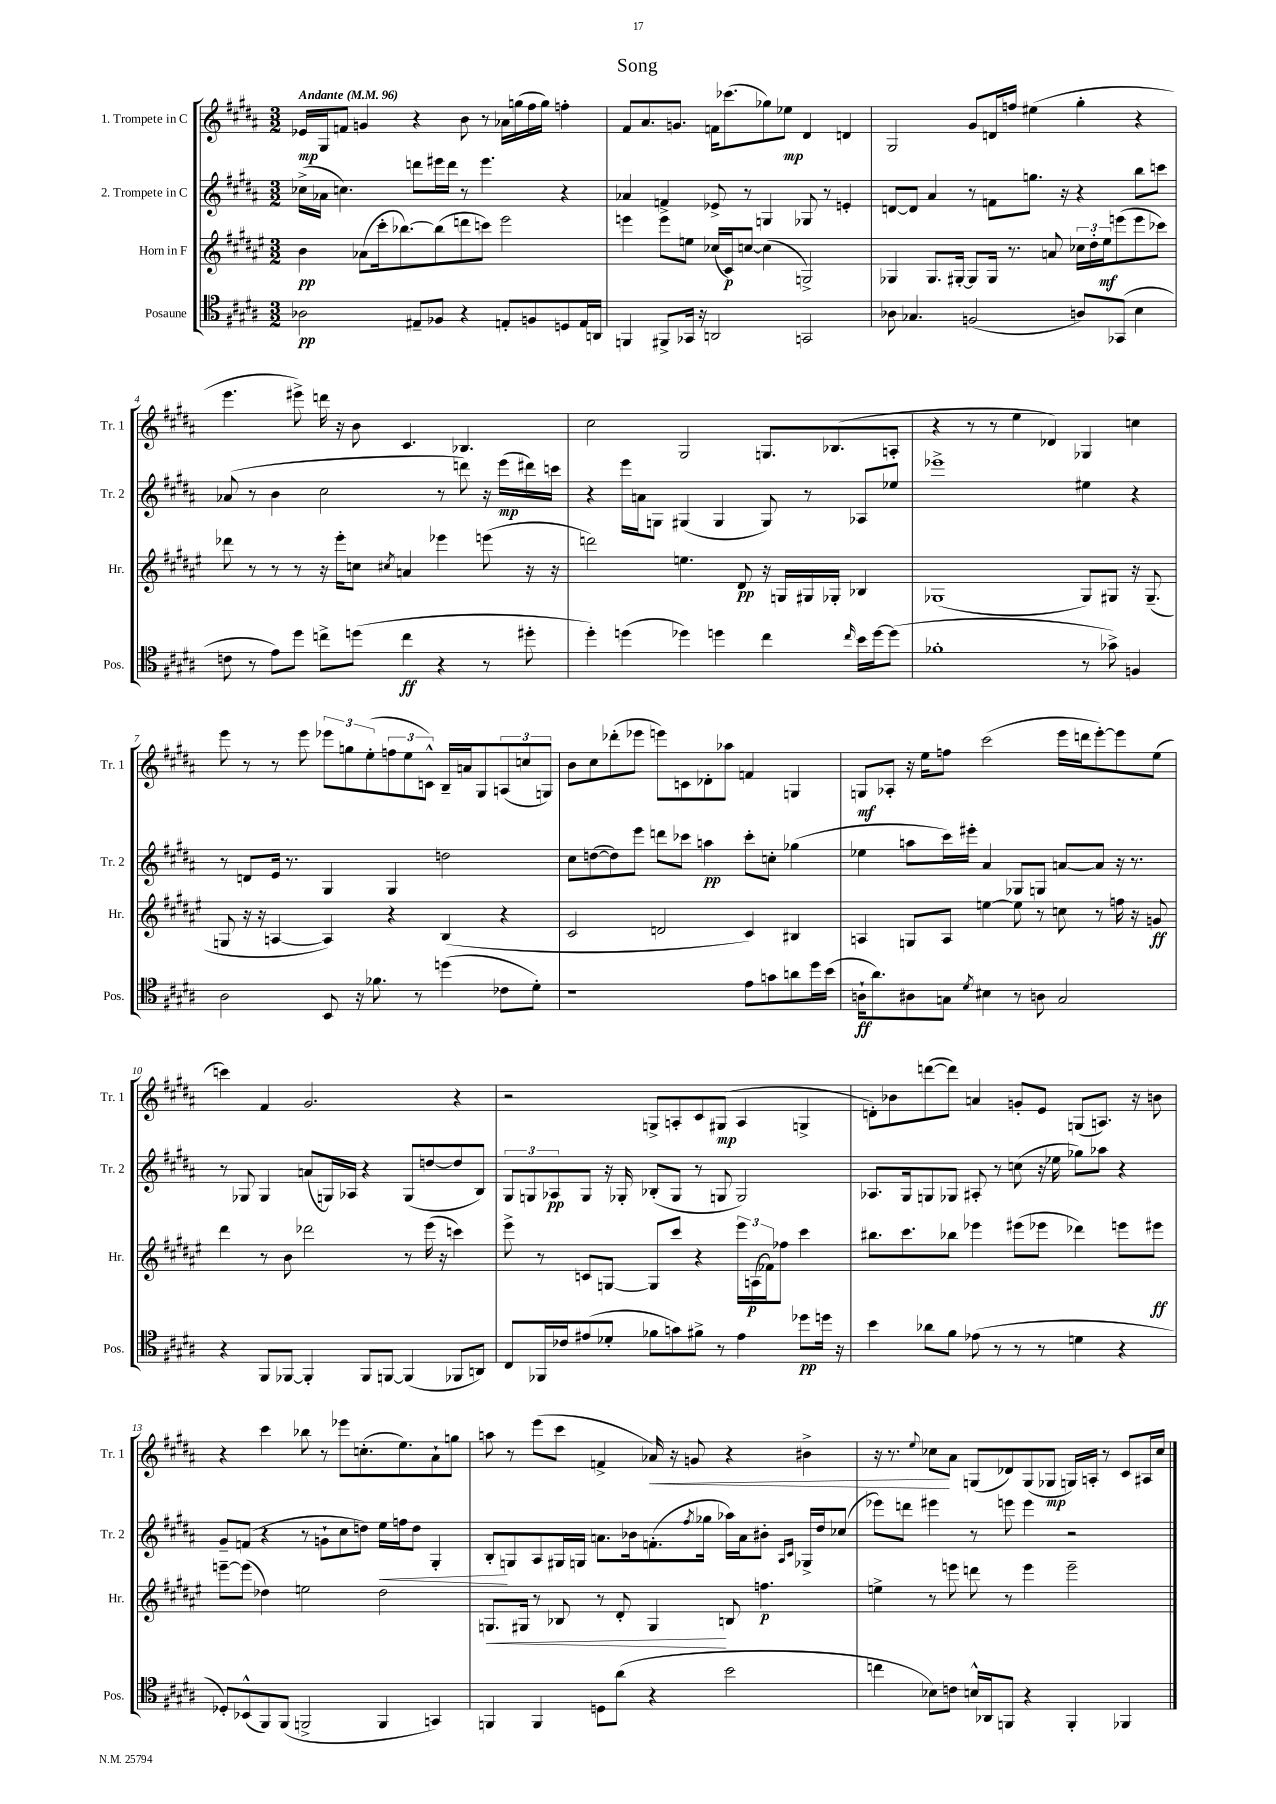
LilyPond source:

\header { title = "Song" }
<<
\new StaffGroup <<
\new Staff = "s0" \with { instrumentName = "1. Trompete in C" shortInstrumentName = "Tr. 1" } {
    \clef treble \key b \major \numericTimeSignature \time 3/2 \tempo "Andante" 4 = 96
    ees'16\mp gis16 f'8 g'4 r4 b'8 r8 aes'16 g''16( fis''16 g''16) f''4-. |
    fis'8 ais'8. g'8. f'16 ces'''8.( ges''8) ees''8\mp dis'4 d'4 |
    gis2 gis'8 d'16 f''16 eis''4( gis''4-. r4 |
    e'''4. eis'''8->) d'''16 r16 b'8 cis'4. bes4. |
    cis''2 gis2 g8. bes8.( a8-. |
    r4 r8 r8 e''4 des'4) ges4 c''4 |
    e'''8 r8 r8 e'''8 \tuplet 3/2 { ees'''8 g''8 e''8-.( } \tuplet 3/2 { f''8 e''8 c'8-^) } b16-- a'16 gis8 \tuplet 3/2 { a8( c''8 g8) } |
    b'8 cis''8 des'''8-.( ees'''8 e'''8) c'8 des'8-. aes''8 f'4 g4 |
    g8\mf aes8-. r16 e''16 f''8 cis'''2( e'''16 d'''16 e'''8~-.) e'''8 e''8( |
    c'''4) fis'4 gis'2. r4 |
    r2 g8-> a8-. cis'8 gis8\mp( a4 g4-> |
    d'8-.) bes'8 d'''8~( d'''8) a'4 g'8-. e'8 g8( a8.) r16 b'8 |
    r4 cis'''4 bes''8 r8 ees'''8 c''8.-.( e''8.) ais'8-! g''8 |
    a''8 r8 e'''8( cis'''8 f'4-> aes'16\<) r16 g'8 r4 bis'4-> |
    r16 r8. \appoggiatura { e''8 } ces''8\! ais'8 g8( des'8) g8( ges8\mp g16) a16-. r8 cis'8 ais16 ces''16 \bar "|." |
}
\new Staff = "s1" \with { instrumentName = "2. Trompete in C" shortInstrumentName = "Tr. 2" } {
    \clef treble \key b \major \numericTimeSignature \time 3/2
    ces''16->( aes'16 c''4.) d'''8 eis'''16 d'''16 r8 eis'''4. r4 |
    aes'4 f'4 ees'8-> r8 g4 ges8 r8 e'4-. |
    d'8~ d'8 ais'4 r8 f'8 g''8. r16 r4 b''8 c'''8 |
    aes'8( r8 b'4 cis''2 r8 d'''8) r16 e'''16\mp( dis'''16) c'''16 |
    r4 e'''16 a'16 g8 gis4( gis4 gis8) r8 aes8 ees''8 |
    ees'''1-> eis''4 r4 |
    r8 d'8 e'16 r8. gis4 gis4 d''2 |
    cis''8 d''8~( d''8) e'''8 d'''8 ces'''8 a''4\pp ces'''8-. c''8-. ges''4( |
    ees''4 a''8 cis'''16) eis'''16-. ais'4 ges8 g8 a'8~ a'8 r16 r8. |
    r8 ges8 ges4 a'8( g16) aes16 r4 g8( d''8~ d''8 b8) |
    \tuplet 3/2 { gis8 g8 aes8\pp } g8 r16 ges16-. bes8-.( ges8 r8 g8 g2) |
    aes8. gis16 g8 ges8 ais8-. r8 c''8( r16 ees''16 ges''8) aes''8 r4 |
    gis'8-- f'8( r4 r8 g'8-! cis''8 d''8) e''16\< f''16 d''8 gis4-. |
    b8-.\! g8 ais8 gis16 g16 a'8. bes'16 f'8.-.( \acciaccatura { fis''8 } ges''16 aes''16) a'16 bis'8-. \grace { ais16 cis'16 } ges16-> dis''16 ces''8( |
    ees'''8) d'''8 eis'''4 r8 e'''8 e'''4 r2 \bar "|." |
}
\new Staff = "s2" \with { instrumentName = "Horn in F" shortInstrumentName = "Hr." } {
    \clef treble \key fis \major \numericTimeSignature \time 3/2
    b'4\pp aes'8( cis'''16-. bes''8.~) bes''8( d'''8 c'''8) eis'''2 |
    e'''4 e'''8-> e''8 ces''16( cis'16\p) c''8~ c''4( g2->) |
    ges4 ges8. gis16~-. gis8 gis16 r8. a'8 \tuplet 3/2 { ces''16 dis''16-. eis''16\mf } e'''8( e'''8 ces'''8) |
    des'''8 r8 r8 r8 r16 eis'''16-. c''8 \acciaccatura { cis''8 } a'4 ees'''4 e'''8( r16 r16 |
    d'''2) e''4. dis'8\pp r16 g16 gis16 ges16-. bes4 |
    ges1( ges8) gis8 r16 gis8.--( |
    g8 r16 r16 a4~ a4) r4 b4( r4 |
    cis'2 d'2 cis'4) bis4 |
    a4 g8 a8 e''4~ e''8 r8 c''8 r8 f''16 r16 g'8\ff |
    dis'''4 r8 b'8 des'''2 r8 eis'''16( r16 c'''4) |
    eis'''8-> r8 c'8 g8~ g8 cis'''8 r4 \tuplet 3/2 { eis'''16 a16\p( fes'16) } fes''8 cis'''4 |
    bis''8. cis'''8. bes''8 ees'''4 eis'''8( ees'''8 des'''4) e'''8 eis'''8\ff |
    e'''8~-- e'''8( des''4) e''2 des''2 |
    g8.\< gis16 r8 bes8 r8 dis'8-. gis4\! b8 f''4.\p |
    e''4-> r8 e'''8 d'''8 r8 e'''4 e'''2-- \bar "|." |
}
\new Staff = "s3" \with { instrumentName = "Posaune" shortInstrumentName = "Pos." } {
    \clef tenor \key b \major \numericTimeSignature \time 3/2
    aes2\pp eis8-- fes8 r4 e8-. f8 d8 e16 a,16 |
    f,4 fis,8-> ges,16 r16 a,2 g,2 |
    aes8 ges4. f2( a8) ges,8( b4 |
    c'8 r8 e'8) dis''8 c''8-> d''8( c''4\ff r4 r8 dis''8-. |
    dis''4-.) d''4( des''4) d''4 cis''4 \grace { cis''16 } b'16 d''16~ d''8( |
    fes'1-. r8 ges'8->) f4 |
    ais2 b,8 r16 fes'8. r8 d''4( ces'8 dis'8-.) |
    r1 e'8 g'8 a'8 dis''16 b'16( |
    a16-!\ff ais'8.) ais8 g8 \acciaccatura { dis'8 } bis4 r8 a8 g2 |
    r4 fis,8 fes,8~ fes,4-. fes,8 f,8~ f,4( fes,8 a,8) |
    cis8 fes,16 ces'16 eis'8( des'8-. fes'8 g'8) fis'8-> r8 eis'4 des''8\pp d''16 r16 |
    b'4 aes'8 fis'8 ees'8( r8 r8 r8 d'4 r4 |
    des8-.) bes,8-^( fis,8) fis,8( f,2-> f,4 g,4) |
    f,4 f,4 d8 ais'8( r4 b'2 |
    c''4 bes8) c'8 b16-^ aes,16 f,8 r4 f,4-. fes,4 \bar "|." |
}
>>
>>
